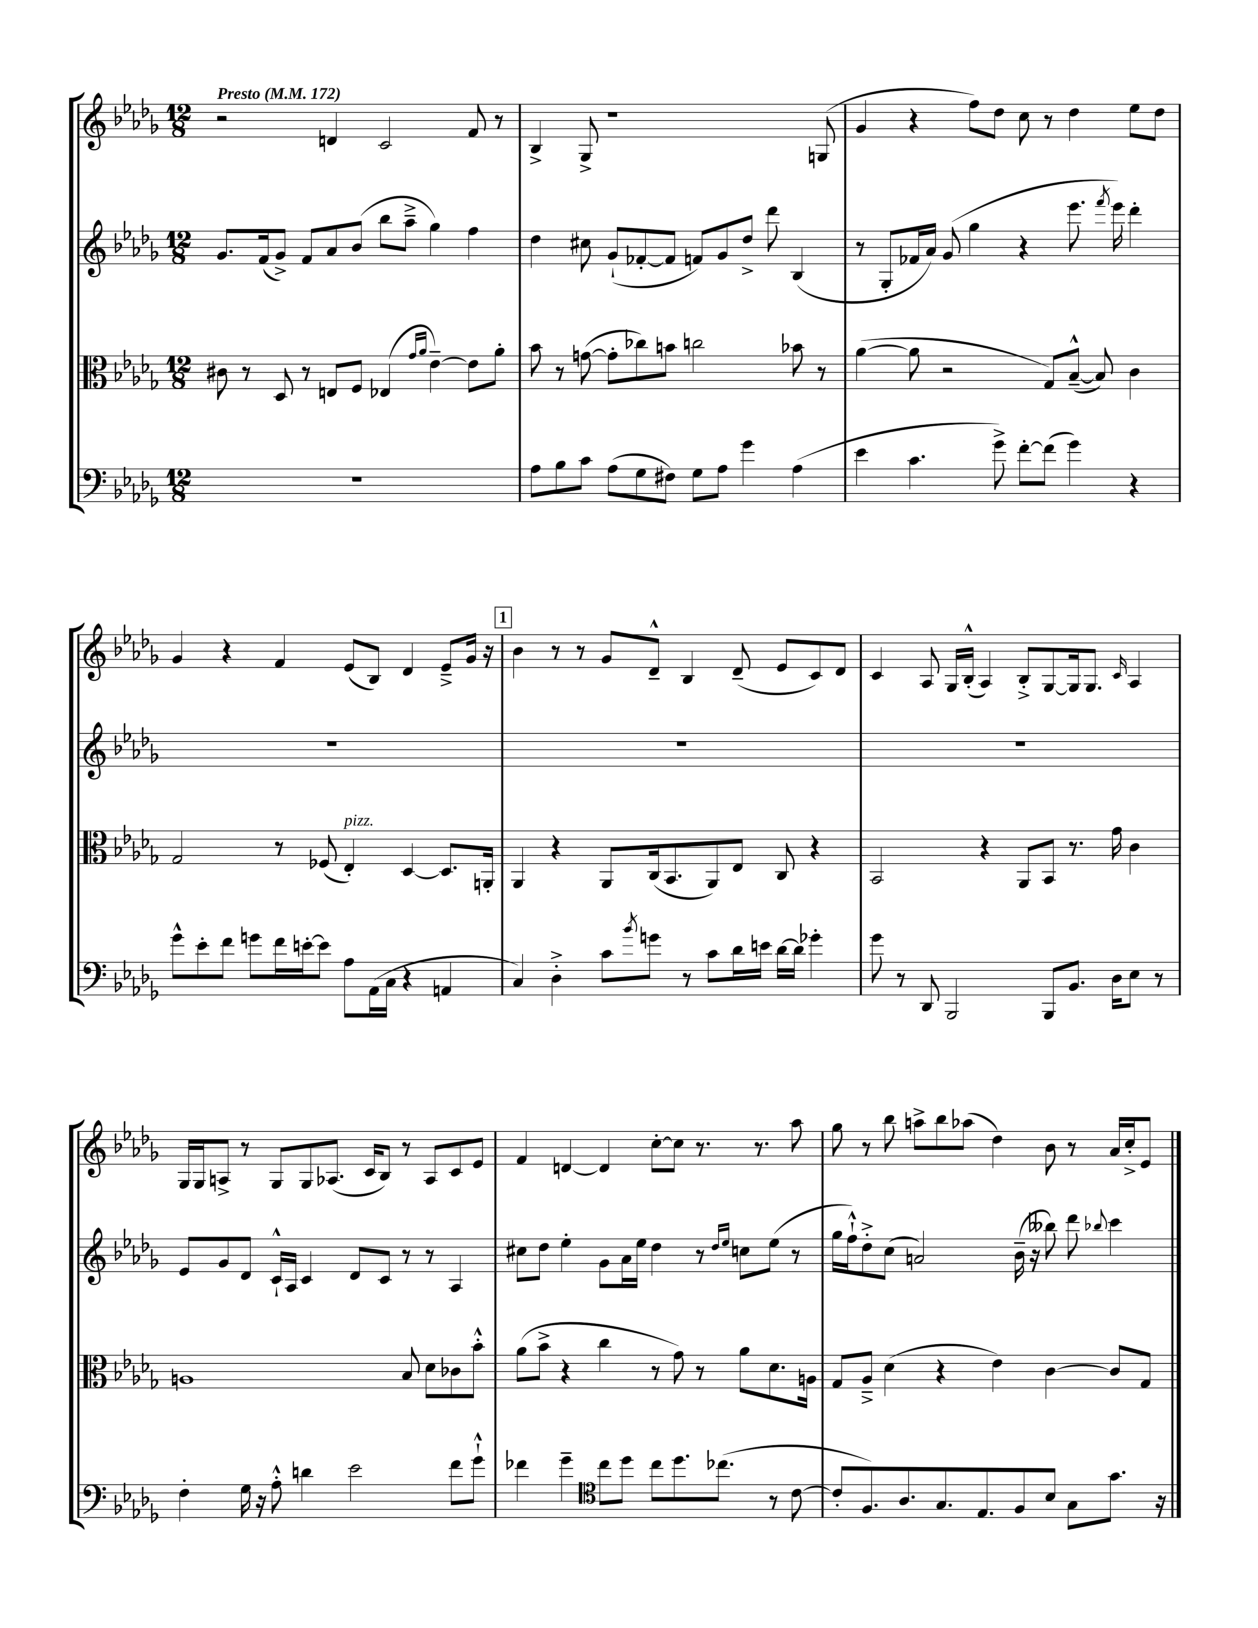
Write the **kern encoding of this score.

**kern	**kern	**kern	**kern
*staff4	*staff3	*staff2	*staff1
*clefF4	*clefC3	*clefG2	*clefG2
*k[b-e-a-d-g-]	*k[b-e-a-d-g-]	*k[b-e-a-d-g-]	*k[b-e-a-d-g-]
*M12/8	*M12/8	*M12/8	*M12/8
*MM172	*MM172	*MM172	*MM172
1.r	8c#	8.g-	2r
.	8r	.	.
.	.	(16f	.
.	8D-	8g-^)	.
.	8r	8f	.
.	8E	8a-	4d
.	8F	(8b-	.
.	(4E-	8bb-	2c
.	.	8aa-~^	.
.	16qqg-	.	.
.	16qqa-	.	.
.	[4e-~)	4gg-)	.
.	8e-]	4ff	8f
.	8a-'	.	8r
=	=	=	=
8A-	8b-	4dd-	4B-^
8B-	8r	.	.
8c	([8g	8cc#	8G-^
(8A-	8g']	(8g-`	1r
8G-	8cc-)	[8f-'	.
8F#)	8b	8f-]	.
8G-	2cc	8f)	.
8A-	.	8g-	.
4g-	.	8dd-^	.
.	.	8ddd-	.
(4A-	8b-	(4B-	.
.	8r	.	(8G
=	=	=	=
4e-	([4a-	8r	4g-
.	.	8G-'	.
4.c	8a-]	16f-	4r
.	.	16a-)	.
.	2r	(8g-	.
.	.	4gg-	8ff)
8g-^)	.	.	8dd-
[8f'	.	4r	8cc
(8f]	8G-)	.	8r
4g-)	([8B-~^^	8.eee-	4dd-
.	8B-])	.	.
.	.	8qfff	.
.	.	16eee-)	.
4r	4c	4ddd-'	8ee-
.	.	.	8dd-
=	=	=	=
8g-^^	2G-	1.r	4g-
8e-'	.	.	.
8f	.	.	4r
8g	.	.	.
16f	8r	.	4f
[16e'	.	.	.
8e]	(8F-	.	.
8A-	4E-')	.	(8e-
(16AA-	.	.	8B-)
16C	.	.	.
4r	[4D-	.	4d-
4AA	8.D-]	.	8e-~^
.	.	.	16g-
.	16AA'	.	16r
=	=	=	=
4C)	4AA-	1.r	4b-
4D-'^	4r	.	8r
.	.	.	8r
8c	8AA-	.	8g-
8qb-	.	.	.
8g	(16C	.	8d-~^^
.	8.BB-	.	.
8r	.	.	4B-
8c	8AA-)	.	.
16d-	8E-	.	(8d-~
16e	.	.	.
[16d-	8C	.	8e-
16d-]	.	.	.
4g-'	4r	.	8c)
.	.	.	8d-
=	=	=	=
8g-	2BB-	1.r	4c
8r	.	.	.
8DD-	.	.	8A-
2BBB-	.	.	16G-
.	.	.	(16B-'^^
.	4r	.	4A-)
.	8AA-	.	8B-'^
8BBB-	8BB-	.	[8G-
8.BB-	8.r	.	16G-]
.	.	.	8.G-
16D-	16g-	.	.
.	.	.	16qqc
8E-	4c	.	4A-
8r	.	.	.
=	=	=	=
4F'	1A	8e-	16G-
.	.	.	16G-
.	.	8g-	8A^
16G-	.	8d-	8r
16r	.	.	.
8A-'^^	.	16c`^^	8G-
.	.	16A-	.
4d	.	4c	8G-
.	.	.	(8.A-
2e-	.	8d-	.
.	.	.	16c
.	.	8c	8B-)
.	8B-	8r	8r
.	8d-	8r	8A-
8f	8c-	4A-	8c
8g-`^^	8b-'^^	.	8e-
=	=	=	=
4f-	(8a-	8cc#	4f
.	8b-^	8dd-	.
4g-~	4r	4ee-'	[4d
*clefC4	*	*	*
8cc	4cc	8g-	4d]
8dd-	.	16a-	.
.	.	16ee-	.
8cc	8r	4dd-	[8cc'
8.dd-	8g-)	.	8cc]
.	8r	8r	8.r
(8.cc-	.	.	.
.	.	16qqdd-	.
.	.	16qqee-	.
.	8a-	8cc	.
.	.	.	8.r
8r	8.d-	(8ee-	.
[8c	.	8r	8aa-
.	16A	.	.
=	=	=	=
8c']	8G-	16gg-	8gg-
.	.	16ff`^^)	.
8.F)	8A-~^	8dd-'^	8r
.	(4d-	(8cc	8bb-
8.A-	.	.	.
.	.	2a)	8aa^
8.G-	4r	.	8bb-
.	.	.	(8aa-
8.E-	.	.	.
.	4e-)	.	4dd-)
8F	.	(16b-~	.
.	.	16r	.
8B-	[4c	8bb--)	8b-
8G-	.	8ddd-	8r
.	.	8qqbb-	.
8.g-	8c]	4ccc	16a-
.	.	.	16cc'^
.	8G-	.	8e-
16r	.	.	.
==	==	==	==
*-	*-	*-	*-
